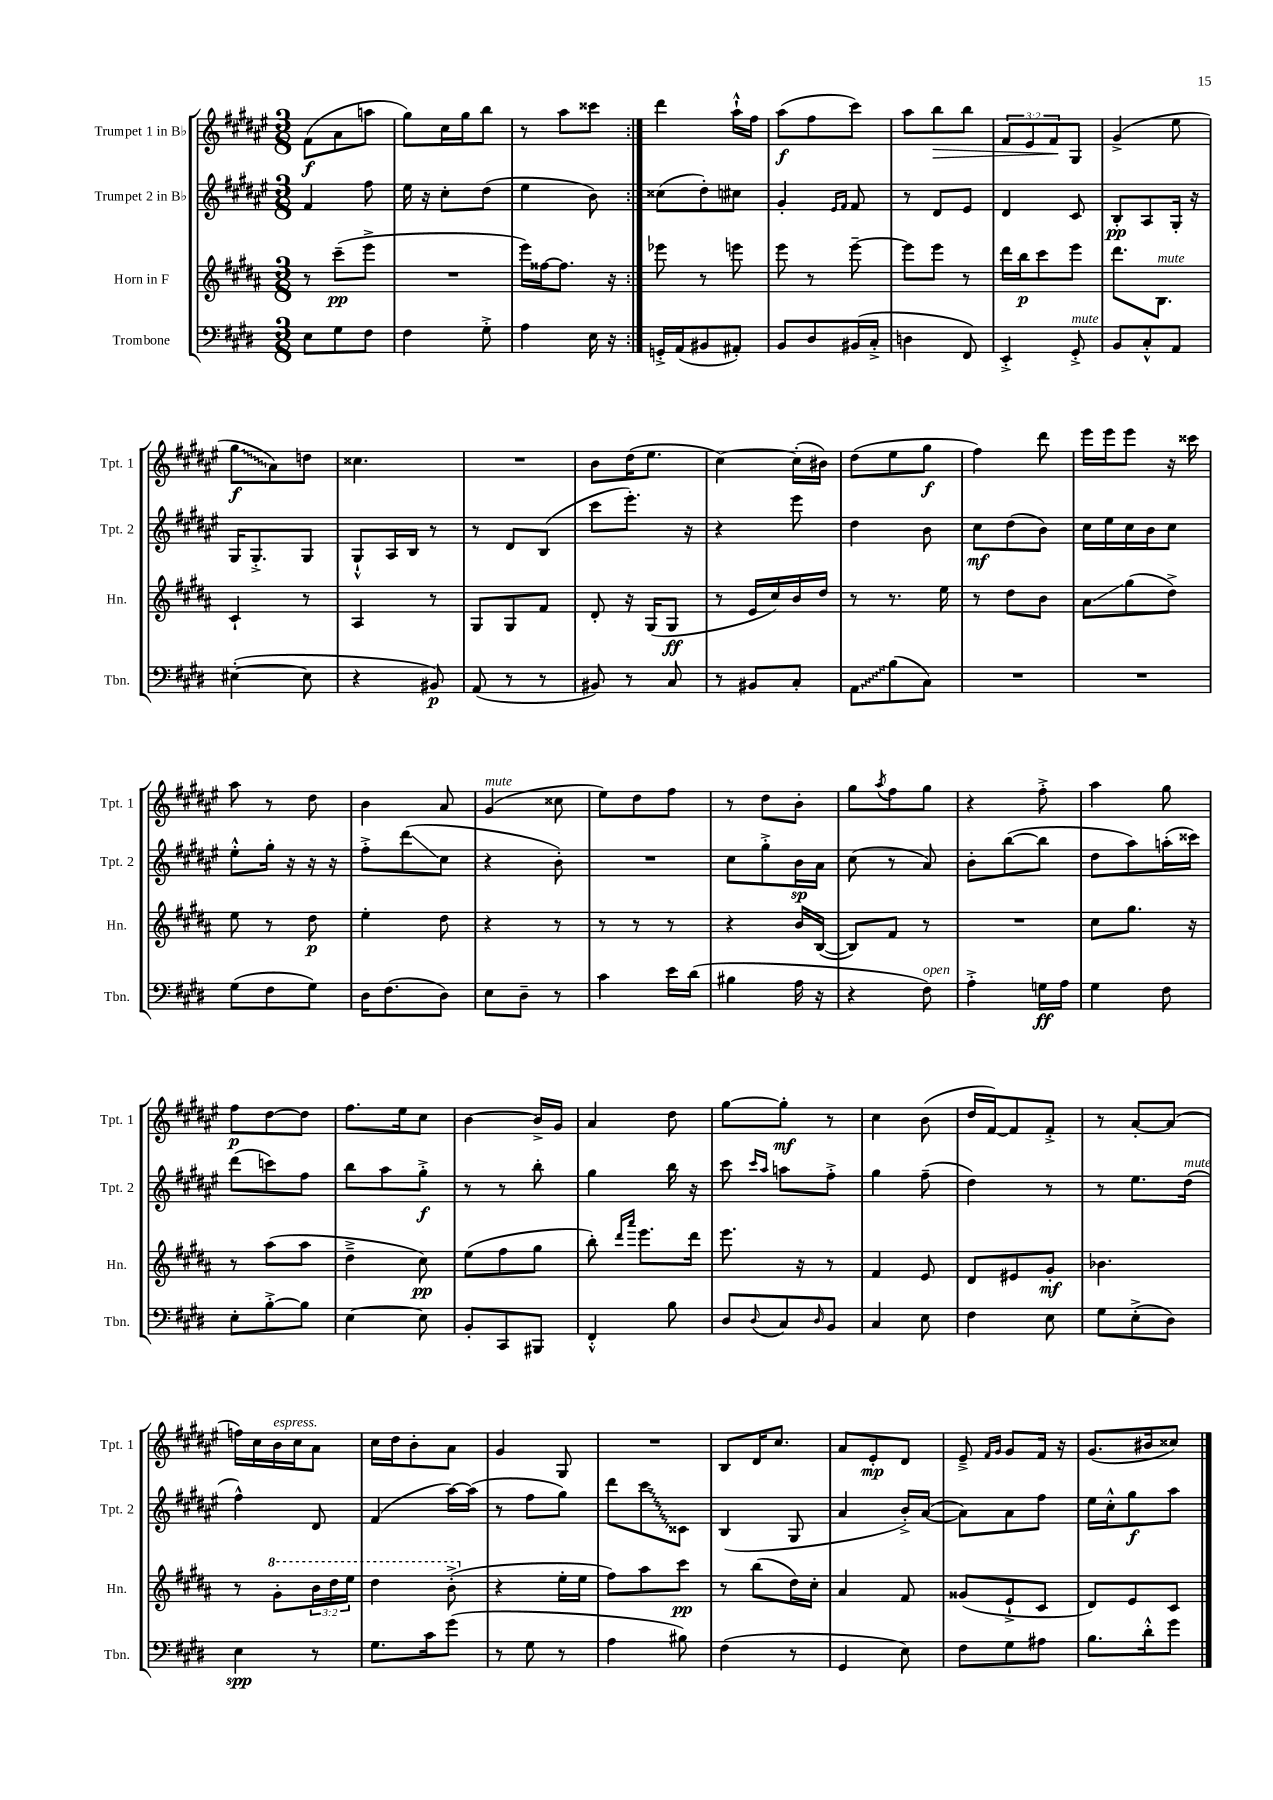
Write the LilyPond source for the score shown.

<<
\new StaffGroup <<
\new Staff = "s0" \with { instrumentName = "Trumpet 1 in Bb" shortInstrumentName = "Tpt. 1" } {
    \clef treble \key fis \major \numericTimeSignature \time 3/8 \override Staff.TupletNumber.text = #tuplet-number::calc-fraction-text
    \repeat volta 2 { fis'8\f( ais'8 a''8 |
    gis''8) cis''16 gis''16 b''8 |
    r8 ais''8 cisis'''8 | }
    dis'''4 ais''16-!-^ fis''16 |
    ais''8\f( fis''8 cis'''8) |
    ais''8 b''8\> b''8 |
    \tuplet 3/2 { fis'8 eis'8 fis'8\! } gis8 |
    gis'4->( eis''8 |
    \once \override Glissando.style = #'zigzag gis''8\glissando\f ais'8) d''8 |
    cisis''4. |
    R4. |
    b'8 dis''16( eis''8. |
    cis''4~) cis''16-.( bis'16) |
    dis''8( eis''8 gis''8\f |
    fis''4) dis'''8 |
    eis'''16 eis'''16 eis'''8 r16 cisis'''16 |
    ais''8 r8 dis''8 |
    b'4 ais'8 |
    gis'4^\markup { \italic "mute" }( cisis''8 |
    eis''8) dis''8 fis''8 |
    r8 dis''8 b'8-. |
    gis''8 \acciaccatura { ais''8 } fis''8 gis''8 |
    r4 fis''8-.-> |
    ais''4 gis''8 |
    fis''8\p dis''8~ dis''8 |
    fis''8. eis''16 cis''8 |
    b'4~ b'16-> gis'16 |
    ais'4 dis''8 |
    gis''8~ gis''8-.\mf r8 |
    cis''4 b'8( |
    dis''16 fis'16~) fis'8 fis'8-.-> |
    r8 ais'8~-. ais'8( |
    f''16) cis''16 b'16^\markup { \italic "espress." } cis''16 ais'8 |
    cis''16 dis''16 b'8-. ais'8 |
    gis'4 gis8 |
    R4. |
    b8 dis'16 cis''8. |
    ais'8 eis'8-.\mp dis'8 |
    eis'8---> \grace { fis'16 gis'16 } gis'8 fis'16 r16 |
    gis'8.( bis'16 cisis''8) \bar "|." |
}
\new Staff = "s1" \with { instrumentName = "Trumpet 2 in Bb" shortInstrumentName = "Tpt. 2" } {
    \clef treble \key fis \major \numericTimeSignature \time 3/8
    \repeat volta 2 { fis'4 fis''8 |
    eis''16 r16 cis''8-. dis''8( |
    eis''4 b'8) | }
    cisis''8( dis''8-.) cis''8 |
    gis'4-. \grace { eis'16 fis'16 } fis'8 |
    r8 dis'8 eis'8 |
    dis'4 cis'8 |
    b8-.\pp ais8 gis16-. r16 |
    gis16 gis8.-.-> gis8 |
    gis8-!-^ ais16 b16 r8 |
    r8 dis'8 b8( |
    cis'''8 eis'''8.-.) r16 |
    r4 eis'''8 |
    dis''4 b'8 |
    cis''8\mf dis''8( b'8) |
    cis''16 eis''16 cis''16 b'16 cis''8 |
    eis''8-.-^ gis''16-. r16 r16 r16 |
    fis''8-.-> dis'''8\glissando( cis''8 |
    r4 b'8-.) |
    R4. |
    cis''8 gis''8-.-> b'16\sp ais'16 |
    cis''8( r8 ais'8) |
    b'8-. b''8~( b''8 |
    dis''8 ais''8) a''16-.( cisis'''16) |
    dis'''8( c'''8) fis''8 |
    b''8 ais''8 gis''8-.->\f |
    r8 r8 b''8-. |
    gis''4 b''16 r16 |
    cis'''8 \grace { cis'''16 ais''16 } a''8 fis''8-.-> |
    gis''4 fis''8--( |
    dis''4) r8 |
    r8 eis''8. dis''16^\markup { \italic "mute" }( |
    fis''4-^) dis'8 |
    fis'4( ais''16~) ais''16( |
    r8 fis''8 gis''8) |
    dis'''8 \once \override Glissando.style = #'zigzag cis'''8\glissando cisis'8 |
    b4( gis8 |
    ais'4 b'16-.->) ais'16~( |
    ais'8) ais'8 fis''8 |
    eis''16 cis''16-.-^ gis''8\f ais''8 \bar "|." |
}
\new Staff = "s2" \with { instrumentName = "Horn in F" shortInstrumentName = "Hn." } {
    \clef treble \key b \major \numericTimeSignature \time 3/8 \override Staff.TupletNumber.text = #tuplet-number::calc-fraction-text
    \repeat volta 2 { r8 cis'''8--\pp( e'''8-> |
    R4. |
    e'''16) fisis''16~ fisis''8. r16 | }
    ees'''8 r8 e'''8 |
    e'''8 r8 e'''8~-- |
    e'''8 e'''8 r8 |
    dis'''16 b''16\p cis'''8 e'''8 |
    dis'''8. b8.^\markup { \italic "mute" } |
    cis'4-! r8 |
    ais4 r8 |
    gis8 gis8 fis'8 |
    dis'8-. r16 gis16( gis8\ff |
    r8 e'16 cis''16) b'16 dis''16 |
    r8 r8. e''16 |
    r8 dis''8 b'8 |
    ais'8\glissando gis''8( dis''8->) |
    e''8 r8 dis''8\p |
    e''4-. dis''8 |
    r4 r8 |
    r8 r8 r8 |
    r4 b'16 b16~( |
    b8) fis'8 r8 |
    R4. |
    cis''8 gis''8. r16 |
    r8 ais''8( ais''8 |
    dis''4---> cis''8\pp) |
    e''8( fis''8 gis''8 |
    b''8-.) \grace { dis'''16 ais'''16 } e'''8. dis'''16 |
    e'''8. r16 r8 |
    fis'4 e'8 |
    dis'8 eis'8 gis'8-.\mf |
    bes'4. |
    r8 \ottava #1 gis''8-. \tuplet 3/2 { b''16 dis'''16 e'''16 } |
    dis'''4 b''8-.->( \ottava #0 |
    r4 e''16-. e''16 |
    fis''8) ais''8 cis'''8\pp |
    r8 b''8( dis''16) cis''16-. |
    ais'4 fis'8 |
    gisis'8( e'8-!-> cis'8 |
    dis'8) e'8 cis'8 \bar "|." |
}
\new Staff = "s3" \with { instrumentName = "Trombone" shortInstrumentName = "Tbn." } {
    \clef bass \key e \major \numericTimeSignature \time 3/8
    \repeat volta 2 { e8 gis8 fis8 |
    fis4 gis8-.-> |
    a4 e16 r16 | }
    g,16-.-> a,16( bis,8 ais,8-.) |
    b,8 dis8 bis,16( cis16-.-> |
    d4 fis,8) |
    e,4-.-> gis,8-.->^\markup { \italic "mute" } |
    b,8 cis8-.-^ a,8 |
    eis4~-.( eis8 |
    r4 bis,8\p) |
    a,8( r8 r8 |
    bis,8) r8 cis8 |
    r8 bis,8 cis8-. |
    \once \override Glissando.style = #'zigzag a,8\glissando b8( cis8) |
    R4. |
    R4. |
    gis8( fis8 gis8) |
    dis16 fis8.( dis8) |
    e8 dis8-- r8 |
    cis'4 e'16 dis'16( |
    bis4 a16 r16 |
    r4 fis8^\markup { \italic "open" }) |
    a4-.-> g16\ff a16 |
    gis4 fis8 |
    e8-. b8~-.-> b8 |
    e4~ e8 |
    b,8-. cis,8 bis,,8 |
    fis,4-.-^ b8 |
    dis8 \appoggiatura { dis8 } cis8 \grace { dis16 } b,8 |
    cis4 e8 |
    fis4 e8 |
    gis8 e8-.->( dis8) |
    e4\spp r8 |
    gis8. cis'16 gis'8( |
    r8 gis8 r8 |
    a4 bis8) |
    fis4( r8 |
    gis,4 e8) |
    fis8 gis8 ais8 |
    b8. dis'16-.-^ gis'8 \bar "|." |
}
>>
>>
\layout { \context { \Score \remove "Bar_number_engraver" } }
